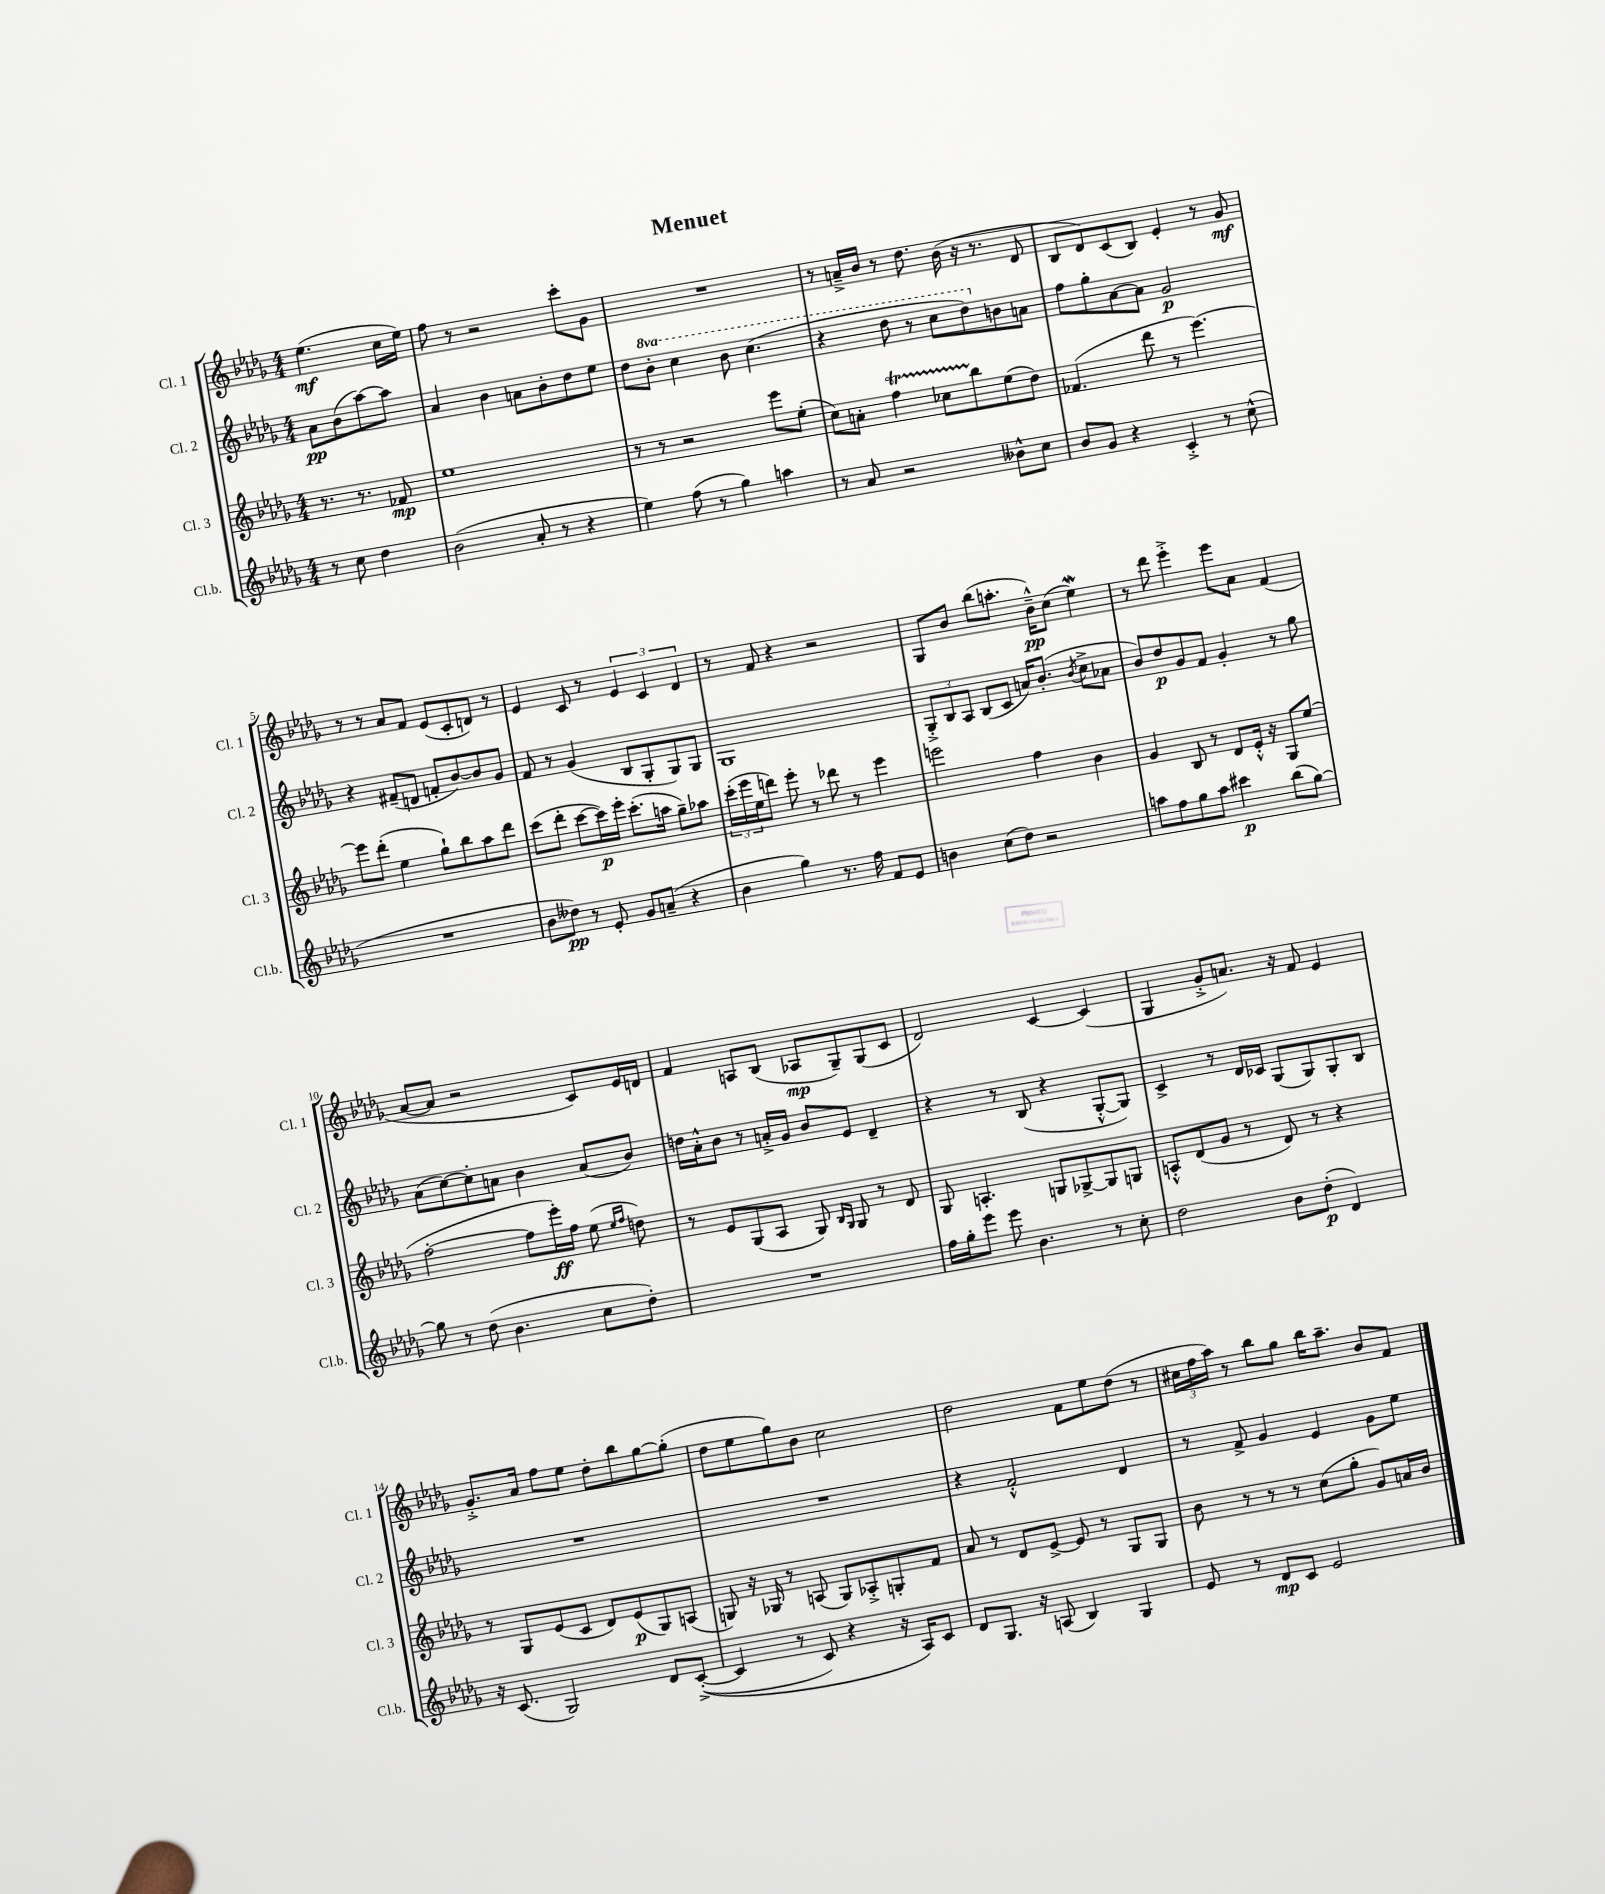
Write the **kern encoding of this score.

**kern	**kern	**kern	**kern
*staff4	*staff3	*staff2	*staff1
*clefG2	*clefG2	*clefG2	*clefG2
*k[b-e-a-d-g-]	*k[b-e-a-d-g-]	*k[b-e-a-d-g-]	*k[b-e-a-d-g-]
*M4/4	*M4/4	*M4/4	*M4/4
8r	8.r	8a-\L	(4.ee-\
8cc\	.	(8b-\	.
.	8.r	.	.
4dd-\	.	[8aa-\)	.
.	8f-/	8aa-\]J	16cc\LL
.	.	.	16ee-\JJ)
=	=	=	=
(2b-\	1ee-	4a-/	8ff\
.	.	.	8r
.	.	4b-\	2r
8a-'/	.	8a\L	.
8r	.	8b-'\	.
4r	.	8dd-\	8ccc'\L
.	.	8ee-\J	8g-\J
=	=	=	=
4ee-\)	8r	8dd-\L	1r
.	8r	8bb-'\J	.
(8ff\	2r	4ccc\	.
8r	.	.	.
4gg-\)	.	8bb-\	.
.	.	(4.ccc\	.
4aa\	8eee-\L	.	.
.	(8ee-'\J	.	.
=	=	=	=
8r	8cc\L)	4r	8r
8a-/	8a'\J	.	16a~^/LL
.	.	.	16b-/JJ
2r	4ff\	8ddd-\	8r
.	.	8r	8.dd-\
.	8cc-\L	8ccc\L	.
.	.	.	(16b-\
.	8bb-\	8ddd-\)	16r
.	.	.	8.r
8b--^^\L	(8ee-\	8b\	.
8cc\J	8dd-\J)	8a\J	8d-/
=	=	=	=
8b-/L	(4.f-/	8ff\L	8B-/L
8g-/J	.	8gg-'\	8d-/)
4r	.	[8a-\	(8c/
.	8ddd-\	8a-\]J	8B-/J)
4c'^/	8r	2g-/	4e-'/
.	[4.eee-\)	.	.
8r	.	.	8r
(8cc^^\	.	.	8g-/
=	=	=	=
1r	8eee-\]L	4r	8r
.	(8ddd-'\J	.	8r
.	4ee-\	(8f#~/L	8a-/L
.	.	8d/J	8f/J
.	8gg-`\L)	8f'/L	(8e-/L
.	8bb-\	[8b-/)	8c'/
.	8aa-\	8b-/]	8d/J)
.	8ddd-\J	8g-/J	8r
=	=	=	=
8b-\L	(8ccc\L	8f/	4e-/
8dd--\J)	8ddd-'\J	8r	.
8r	[8ccc\L	(4g-/	8c/
8e-'/	16ccc\]L)	.	8r
.	16eee-'\JJ	.	.
8g-/L	(8.ccc'\L	8B-/L	6e-/
(8a~/J	.	8G-'/	.
.	.	.	6c/
.	16aa\Jk	.	.
4r	8gg-~\L)	8G-/)	.
.	.	.	6d-/
.	8aa-\J	8G-/J	.
=	=	=	=
4b-\	(24ccc'\LL	1G-	8r
.	24eee-\	.	.
.	24ee-\J	.	.
.	8ddd\J)	.	8f/
4gg-\)	8eee-'\	.	4r
.	8r	.	.
8.r	8ddd-\	.	2r
.	8r	.	.
16ff\	.	.	.
8f/L	4eee-\	.	.
8e-/J	.	.	.
=	=	=	=
4b\	2eee\	12G-'^/L	8G-/L
.	.	12B-/	.
.	.	.	8b-/J
.	.	12A-/J	.
(8cc\L	.	(8B-/L	(8bb-\L
8dd-\J)	.	8c/J	8.aa'\J
2r	4ff\	16a/LK)	.
.	.	(8.b-'/J	16b-~^^\LK)
.	.	.	(8cc\J
.	.	8qb-/	.
.	4b-\	8cc^\L	4ee-\)
.	.	8a-\J	.
=	=	=	=
8aa\L	4g-/	8b-/L)	8r
8ff\	.	8dd-/	8ddd-\
8gg-\	8B-/	8g-/	4eee-'^\
8aa\J	8r	8f/J	.
4ccc#\	8d-/L	4g-'/	8eee-\L
.	16e-'^^/Jk	.	8a-\J
.	16r	.	.
(8bb-\L	8G-/L	8r	(4f/
[8gg-\J)	(8ee-/J	8gg-\	.
=	=	=	=
8gg-\]	[2ff'\	(8a-\L	[8a-/L
8r	.	[8cc\)	8a-/]J
(8dd-\	.	8cc'\]	2r
4.b-\	.	8a\J	.
.	8ff\]L	4b-\	.
.	16eee-'\L)	.	.
.	16ff\JJ	.	.
8cc\L	(8ee-\	(8a/L	8c/L)
.	16qqee-/LL	.	.
.	16qqff/JJ	.	.
8dd-'\J)	8dd\)	8b-/J)	16e-/L
.	.	.	16d/JJ
=	=	=	=
1r	8r	16dd\LL	4f/
.	.	16a-'^^\J	.
.	8e-/L	8b-\J	.
.	(8G-/	8r	8A/L
.	8A-/J	16a'^/LL	(8B-/J
.	.	16g-/JJ	.
.	8G-/)	8b-/L	8A-/L
.	16qqB-/LL	.	.
.	16qqG-/JJ	.	.
.	8G-/	8e-/J	8G-~/)
.	8r	4d-~/	(8G-/
.	8d-/	.	8c/J
=	=	=	=
16ff\LL	8G-/	4r	2d-/)
16gg-'\J	.	.	.
8eee-\J	4.A'/	.	.
8eee-\	.	8r	.
4.b-\	.	(8B-/	.
.	8G/L	4r	[4c/
.	[8G-^/	.	.
8r	8G-/]	[8G-'^^/L	(4c/]
8cc'\	8G/J	8G-/]J)	.
=	=	=	=
2dd-\	8A'^^/L	4c^/	4G-/
.	(8d-/	.	.
.	8g-/J	8r	8g-'^/L
.	8r	16d-/LL	8.a/J)
.	.	16c-/JJ	.
8b-\L	8d-/)	(8G-/L	.
.	.	.	16r
(8dd-'\J	8r	8G-/)	8f/
4d-/)	4r	8G-'/	4e-/
.	.	8B-/J	.
=	=	=	=
16r	8r	1r	8.g-'^/L
(8.c/	.	.	.
.	8G-/L	.	.
.	.	.	16a-/Jk
2G-/)	(8e-/	.	8ff\L
.	8c/J	.	8ee-\J
.	8d-/L)	.	8dd-'\L
.	(8e-/	.	8bb-\
8d-/L	8G-/)	.	[8gg-\
&(([8c'^/J	(8A/J	.	(8gg-'\]J
=	=	=	=
4c/]	8G/)	1r	8dd-\L
.	16r	.	8ee-\
.	16G-/	.	.
8r	8r	.	8gg-\)
8c/)	(8A/	.	8b-\J
4r	8G-/L)	.	2cc\
.	8A-'^/	.	.
16r	8G'/	.	.
16A-/LK&)	.	.	.
8c/J	8f/J	.	.
=	=	=	=
8d-/L	8a-/	4r	2dd-\
8.G-/J	8r	.	.
.	8d-/L	2f'^^/	.
16r	.	.	.
(8A/	[8e-^/J	.	.
4B-/)	8e-/]	.	8f\L
.	8r	.	8ee-\
4G-/	8G-/L	4d-/	(8dd-\J
.	8G-/J	.	8r
=	=	=	=
8e-/	8b-\	8r	24cc#\LL
.	.	.	24ff\
.	.	.	24aa-\JJ)
8r	8r	8f^/	8r
8d-/L	8r	4g-/	8bb-\L
8c/J	8r	.	8gg-\J
2e-/	(8cc\L	4e-/	16bb-\LK
.	.	.	8.aa-~\J
.	8gg-'\J	.	.
.	8g-/L)	8g-\L	8b-/L
.	16a/L	8ee-\J	8f/J
.	16b-/JJ	.	.
==	==	==	==
*-	*-	*-	*-
